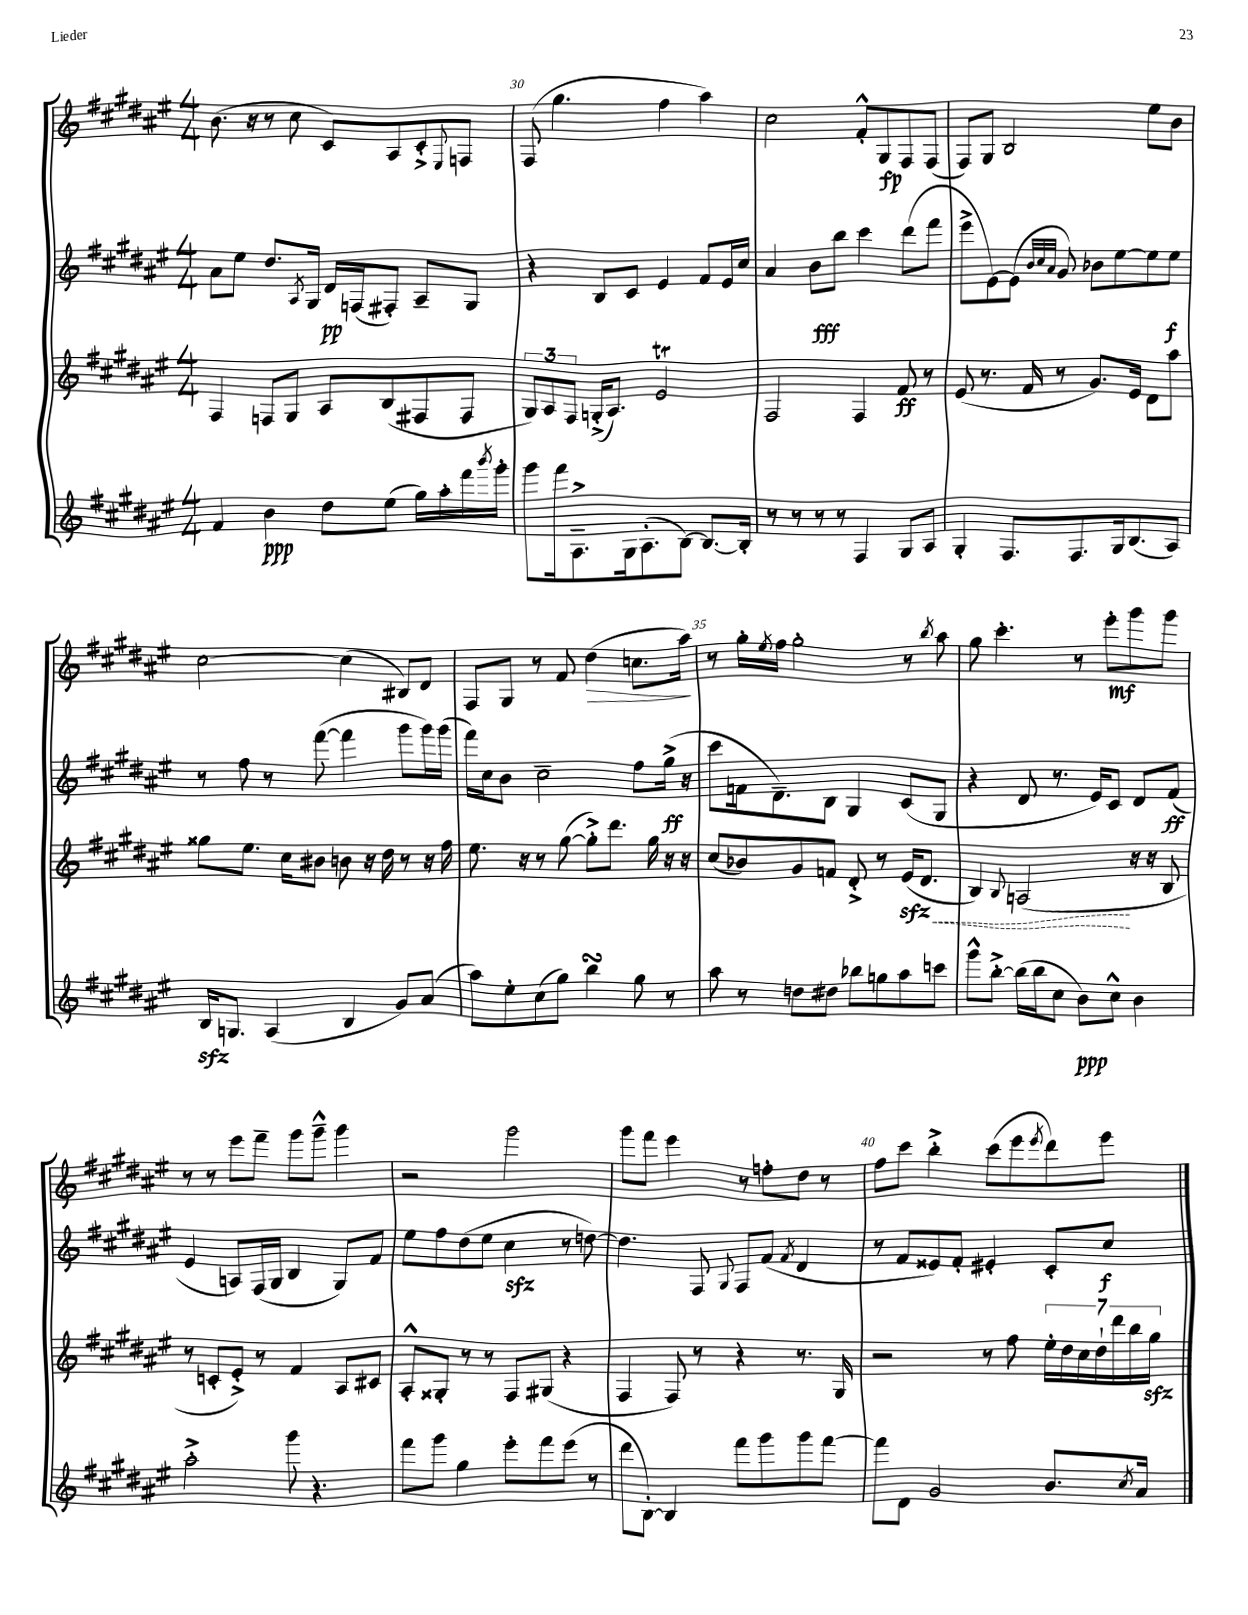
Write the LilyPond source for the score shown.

<<
\new StaffGroup <<
\new Staff = "s0" {
    \clef treble \key fis \major \numericTimeSignature \time 4/4
    b'8.( r16 r8 cis''8 cis'8) ais8 cis'8-.-> \appoggiatura { eis8 } f8 |
    fis8( gis''4. fis''4 ais''4) |
    cis''2 fis'8-.-^ gis8\fp fis8 fis8( |
    fis8) gis8 b2 eis''8 b'8 |
    cis''2~ cis''4( bis8) dis'8 |
    fis8 gis8 r8 fis'8 dis''4\>( c''8. ais''16\!) |
    r8 gis''16-. \acciaccatura { eis''8 } fis''16 gis''2-. r8 \acciaccatura { b''8 } ais''8 |
    gis''8 cis'''4.-. r8 eis'''8-.\mf gis'''8 gis'''8 |
    r8 r8 eis'''8 fis'''8-- gis'''8 gis'''8---^ gis'''4 |
    r2 gis'''2 |
    gis'''8 fis'''8 eis'''4 r8 f''8-. dis''8 r8 |
    fis''8 cis'''8 b''4-.-> cis'''8( eis'''8 \acciaccatura { eis'''8 } dis'''8) eis'''8 \bar "|." |
}
\new Staff = "s1" {
    \clef treble \key fis \major \numericTimeSignature \time 4/4
    ais'8 eis''8 dis''8. \acciaccatura { ais8 } gis16 dis'16\pp f16( fis8-.) ais8-- gis8 |
    r4 b8 cis'8 eis'4 fis'8 eis'16 cis''16 |
    ais'4 b'8\fff b''8 cis'''4 dis'''8( fis'''8 |
    eis'''8-> eis'8~) eis'8( \grace { b'32 cis''32 ais'32 } gis'8) bes'8 eis''8~ eis''8 eis''8\f |
    r8 fis''8 r8 fis'''8~( fis'''4 gis'''8 gis'''16) gis'''16( |
    fis'''16) cis''16 b'8 cis''2-- fis''8 gis''16->\ff( r16 |
    cis'''8 f'16 dis'8.--) b8 gis4 cis'8( gis8 |
    r4 dis'8 r8. eis'16) cis'8 dis'8 fis'8\ff( |
    eis'4 a8) fis16( gis16 b4 gis8) fis'8 |
    eis''8 fis''8 dis''8( eis''8 cis''4\sfz r8 d''8~) |
    d''4. fis8 \appoggiatura { gis8 } fis8 fis'8( \acciaccatura { fis'8 } dis'4 |
    r8 fis'8 eisis'8) fis'8-. eis'4-. cis'8-. cis''8\f \bar "|." |
}
\new Staff = "s2" {
    \clef treble \key fis \major \numericTimeSignature \time 4/4
    fis4 f8 gis8 ais8 b8( fis8 fis8 |
    \tuplet 3/2 { gis8) ais8 fis8 } g16-.->( ais8.) eis'2\trill |
    fis2 fis4 fis'8\ff r8 |
    eis'8( r8. fis'16 r8 gis'8.) eis'16 dis'8 ais''8 |
    gisis''8 eis''8. cis''16 bis'8 b'8 r16 dis''16 r8 r16 fis''16 |
    eis''8. r16 r8 gis''8~( gis''8-.->) dis'''8. gis''16 r16 r16 |
    cis''8( bes'8) gis'8 f'8 dis'8-.-> r8 \once \override Hairpin.style = #'dashed-line eis'16\sfz\<( dis'8. |
    b4) \appoggiatura { b8 } a2\!( r16 r16 b8 |
    r8 c'8-. eis'8-.->) r8 fis'4 ais8 cis'8 |
    ais8-.-^ gisis8-. r8 r8 fis8 gis8( r4 |
    fis4 fis8) r8 r4 r8. gis16 |
    r2 r8 fis''8 \tuplet 7/4 { eis''16-. dis''16 cis''16 dis''16-! dis'''16 b''16 gis''16\sfz } \bar "|." |
}
\new Staff = "s3" {
    \clef treble \key fis \major \numericTimeSignature \time 4/4
    fis'4 b'4\ppp dis''8 eis''8( gis''16) ais''16-. fis'''16 \acciaccatura { b'''8 } gis'''16-. |
    gis'''8 fis'''16 ais8.---> gis16 ais8.-.( b8~) b8.~ b16-. |
    r8 r8 r8 r8 fis4 gis8 ais8 |
    gis4-. fis8. fis8. gis16 b8.( ais8) |
    b16\sfz g8. ais4( b4 gis'8) ais'8( |
    ais''8) eis''8-. cis''8( gis''8) b''4\turn gis''8 r8 |
    ais''8 r8 d''8 dis''8 bes''8 g''8 ais''8 c'''8 |
    gis'''8-^ b''8~-.-> b''16( b''16 cis''8 b'8\ppp) cis''8-^ b'4 |
    ais''2-.-> gis'''8 r4. |
    fis'''8 gis'''8 gis''4 eis'''8-. fis'''8 eis'''8( r8 |
    dis'''8 b8~-.) b4 fis'''8 gis'''8 gis'''8 fis'''8~ |
    fis'''8 dis'8 gis'2 b'8. \acciaccatura { cis''8 } ais'16 \bar "|." |
}
>>
>>
\layout { \context { \Score currentBarNumber = #29 \override BarNumber.break-visibility = ##(#f #t #t) barNumberVisibility = #(every-nth-bar-number-visible 5) } }
